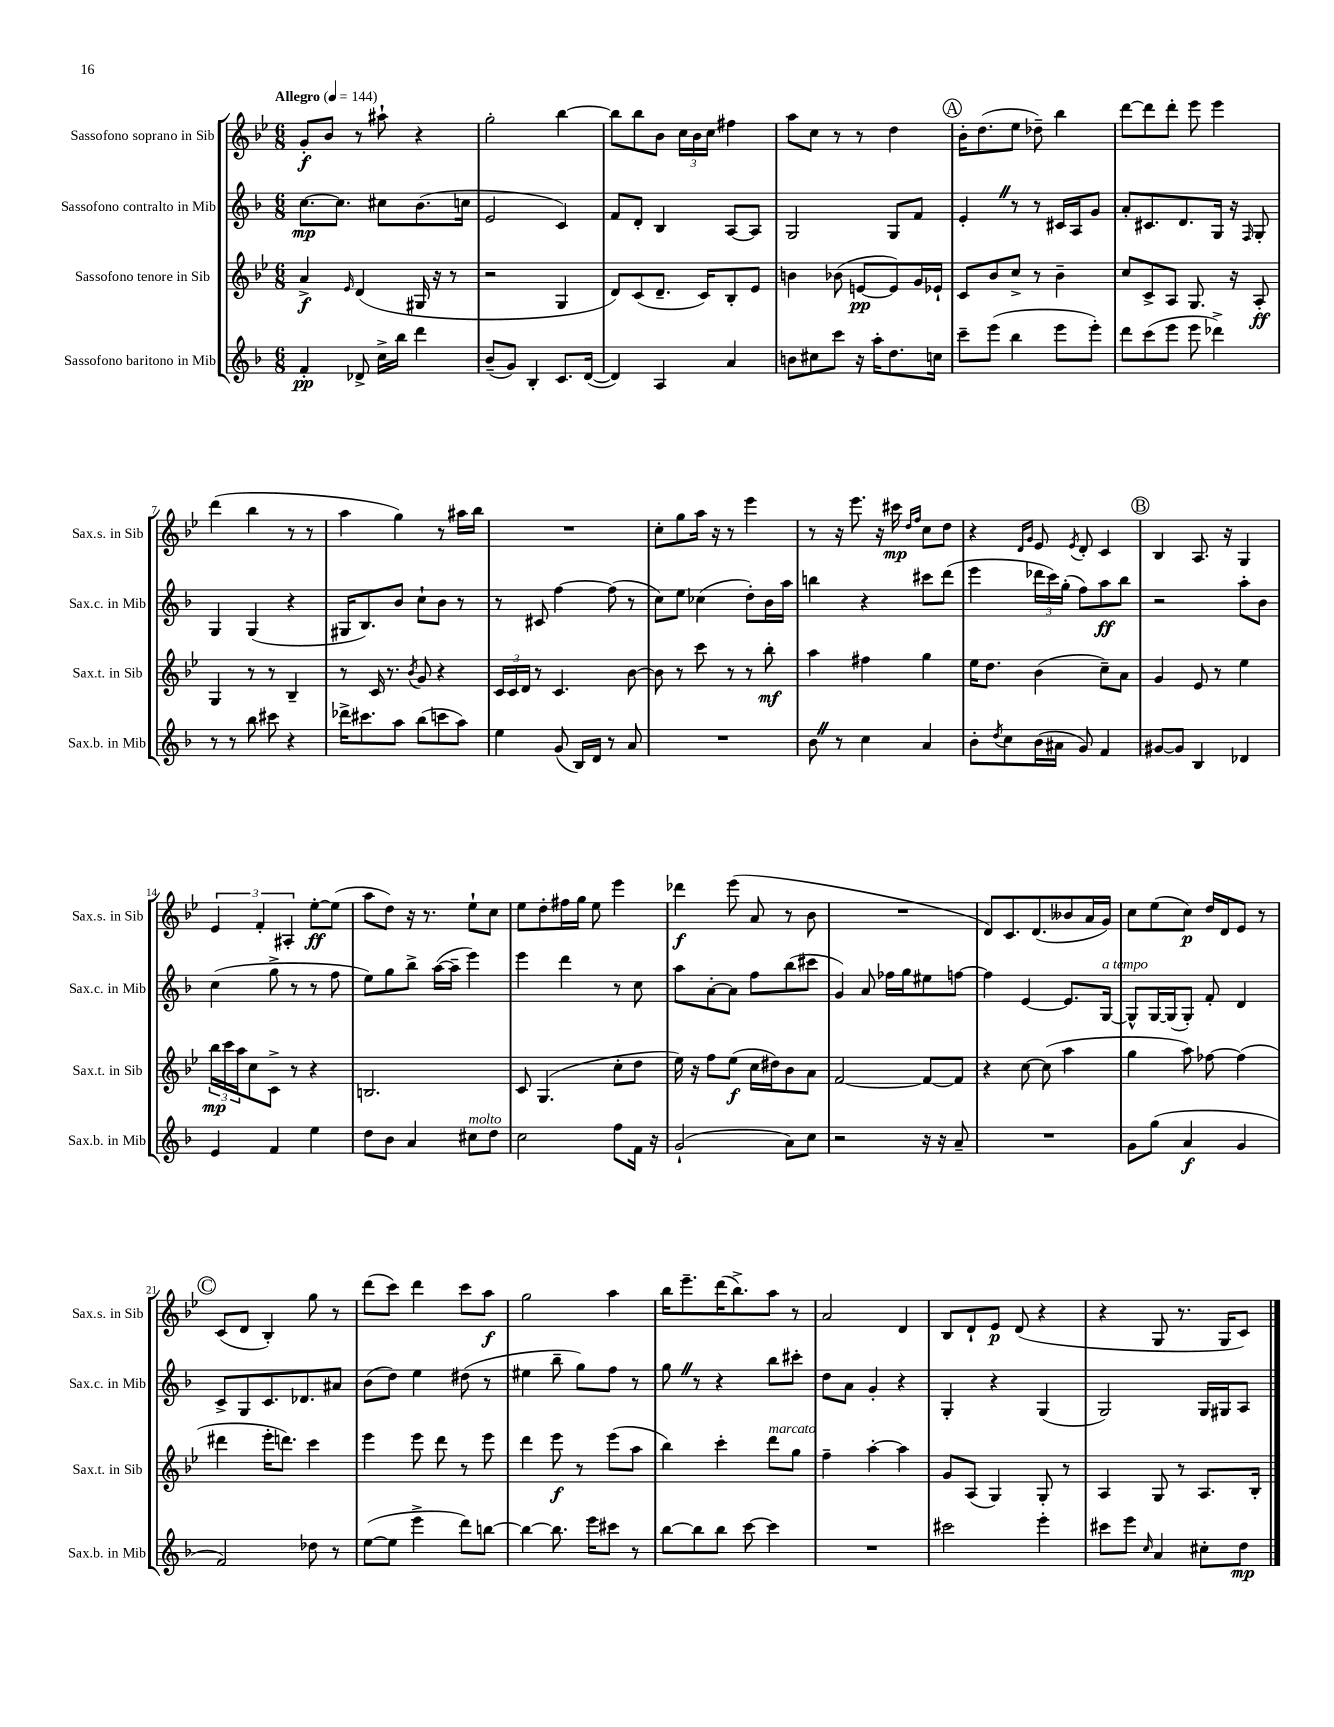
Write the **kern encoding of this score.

**kern	**kern	**kern	**kern
*staff4	*staff3	*staff2	*staff1
*clefG2	*clefG2	*clefG2	*clefG2
*k[b-]	*k[b-e-]	*k[b-]	*k[b-e-]
*M6/8	*M6/8	*M6/8	*M6/8
*MM144	*MM144	*MM144	*MM144
4f'	4a^	[8.cc	8g'
.	.	.	8b-
.	.	8.cc]	.
.	16qqe-	.	.
8d-^	(4d	.	8r
16cc^	.	8cc#	8aa#`
16bb-	.	.	.
4ddd	16G#	(8.b-	4r
.	16r	.	.
.	8r	.	.
.	.	16cc	.
=	=	=	=
(8b-~	2r	2e	2gg'
8g)	.	.	.
4B-'	.	.	.
8.c	4G	4c)	[4bb-
([16d	.	.	.
=	=	=	=
4d])	8d)	8f	8bb-]
.	(8c	8d'	8bb-
4A	8.d~	4B-	8b-
.	.	.	24cc
.	.	.	24b-
.	16c)	.	.
.	.	.	24cc
4a	8B-'	[8A	4ff#
.	8e-	8A]	.
=	=	=	=
8b	4b	2G	8aa
8cc#	.	.	8cc
8ccc	(8b-	.	8r
16r	[8e	.	8r
16aa'	.	.	.
8.dd	8e])	8G	4dd
.	16g	8f	.
16cc	16e-`	.	.
=	=	=	=
8ccc~	8c	4e'	16b-'
.	.	.	(8.dd
(8eee	8b-	.	.
4bb-	8cc^	8r	8ee-
.	8r	8r	8dd-~)
8eee	4b-~	16c#	4bb-
.	.	16A	.
8eee')	.	8g	.
=	=	=	=
8ddd	8cc	8a'	[8ddd
(8ccc	8c^	8.c#	8ddd]
8eee	8A	.	8ddd'
.	.	8.d	.
8eee	8.G	.	8eee-
4ddd-^)	.	16G	4eee-
.	16r	16r	.
.	.	16qqF	.
.	8A'	8G'	.
=	=	=	=
8r	4G	4G	(4ddd
8r	.	.	.
8bb-	8r	(4G	4bb-
8ccc#	8r	.	.
4r	4B-~	4r	8r
.	.	.	8r
=	=	=	=
16ddd-^	8r	16G#	4aa
8.ccc#	.	8.B-)	.
.	16c	.	.
.	8.r	.	.
8aa	.	8b-	4gg)
.	8qb-	.	.
(8bb-	8g	8cc`	.
8ccc	4r	8b-	8r
8aa)	.	8r	16aa#
.	.	.	16bb-
=	=	=	=
4ee	24c	8r	2.r
.	24c	.	.
.	24d	.	.
.	8r	8c#	.
(8g	4.c	[4ff	.
16B-)	.	.	.
16d	.	.	.
8r	.	(8ff]	.
8a	[8b-	8r	.
=	=	=	=
2.r	8b-]	8cc)	8cc'
.	8r	8ee	8gg
.	8ccc	(4cc-	16aa
.	.	.	16r
.	8r	.	8r
.	8r	8dd')	4eee-
.	8bb-'	16b-	.
.	.	16aa	.
=	=	=	=
8b-	4aa	4bb	8r
8r	.	.	16r
.	.	.	8.eee-
4cc	4ff#	4r	.
.	.	.	16r
.	.	.	16ccc#
.	.	.	16qqdd
.	.	.	16qqff
4a	4gg	8ccc#	8cc
.	.	(8ddd	8dd
=	=	=	=
8b-'	16ee-	4eee	4r
.	8.dd	.	.
8qdd	.	.	.
8cc	.	.	.
.	.	.	16qqd
.	.	.	16qqg
(16b-	(4b-	24ddd-	8e-
.	.	24ccc)	.
16a#	.	.	.
.	.	(24gg'	.
.	.	.	8qe-
8g)	.	8ff)	8d'
4f	8cc~)	8aa	4c
.	8a	8bb-	.
=	=	=	=
[8g#	4g	2r	4B-
8g#]	.	.	.
4B-	8e-	.	8.A
.	8r	.	.
.	.	.	16r
4d-	4ee-	8aa'	4G
.	.	8b-	.
=	=	=	=
4e	24bb-	(4cc	6e-
.	24ccc	.	.
.	24aa	.	.
.	8cc	.	.
.	.	.	6f'
4f	8c^	8gg^	.
.	.	.	6A#'
.	8r	8r	.
4ee	4r	8r	[8ee-'
.	.	8ff	(8ee-]
=	=	=	=
8dd	2.B	8ee)	8aa
8b-	.	8gg	8dd)
4a	.	8bb-^	16r
.	.	.	8.r
.	.	([16aa	.
.	.	16aa~]	.
8cc#	.	4eee)	8ee-`
8dd	.	.	8cc
=	=	=	=
2cc	8c	4eee	8ee-
.	(4.G	.	8dd'
.	.	4ddd	16ff#
.	.	.	16gg
.	.	.	8ee-
8ff	8cc'	8r	4eee-
16f	8dd	8cc	.
16r	.	.	.
=	=	=	=
(2g`	16ee-)	8aa	4ddd-
.	16r	.	.
.	8ff	[8a'	.
.	(8ee-	8a]	(8eee-
.	16cc	8ff	8a
.	16dd#)	.	.
8a)	8b-	(8bb-	8r
8cc	8a	8ccc#	8b-
=	=	=	=
2r	[2f	4g)	2.r
.	.	8a	.
.	.	16ff-	.
.	.	16gg	.
16r	8f_	8ee#	.
16r	.	.	.
8a~	8f]	[8ff	.
=	=	=	=
2.r	4r	4ff]	8d)
.	.	.	8.c
.	[8cc	[4e	.
.	.	.	(8.d
.	(8cc]	.	.
.	4aa	8.e]	8b--
.	.	.	16a
.	.	[16G	16g)
=	=	=	=
8g	4gg	8G^^]	8cc
(8gg	.	[16G	(8ee-
.	.	(16G]	.
4a	8aa)	8G')	8cc)
.	[8ff-	8f'	16dd
.	.	.	16d
4g	(4ff-]	4d	8e-
.	.	.	8r
=	=	=	=
2f)	4ddd#	8c^	(8c
.	.	8G	8d
.	16eee-'	8.c	4B-')
.	8.ddd)	.	.
.	.	8.d-	.
8dd-	4ccc	.	8gg
8r	.	8a#	8r
=	=	=	=
([8ee	4eee-	(8b-	(8ddd
8ee]	.	8dd)	8ccc)
4eee^	8eee-	4ee	4ddd
.	8ddd	.	.
8ddd)	8r	(8dd#	8ccc
[8bb	8eee-	8r	8aa
=	=	=	=
4bb_	4ddd	4ee#	2gg
8.bb]	8eee-	8bb-~	.
.	8r	8gg)	.
16eee	.	.	.
8ccc#	(8eee-	8ff	4aa
8r	8aa	8r	.
=	=	=	=
[8bb-	4bb-)	8gg	16bb-
.	.	.	8.eee-~
8bb-]	.	8r	.
8bb-	4ccc'	4r	(16ddd
.	.	.	8.bb-^)
[8ccc	.	.	.
4ccc]	8ddd	8bb-	8aa
.	8gg	8ccc#'	8r
=	=	=	=
2.r	4ff~	8dd	2a
.	.	8a	.
.	[4aa'	4g'	.
.	4aa]	4r	4d
=	=	=	=
2ccc#	8g	4G'	8B-
.	(8A	.	8d`
.	4G)	4r	8e-
.	.	.	(8d
4eee'	8G'	(4G	4r
.	8r	.	.
=	=	=	=
8ccc#	4A	2G)	4r
8eee	.	.	.
16qqcc	.	.	.
4a	8G	.	8G
.	8r	.	8.r
8cc#'	8.A	16G	.
.	.	16G#	16G
8dd	.	8A	8c)
.	16B-'	.	.
==	==	==	==
*-	*-	*-	*-
